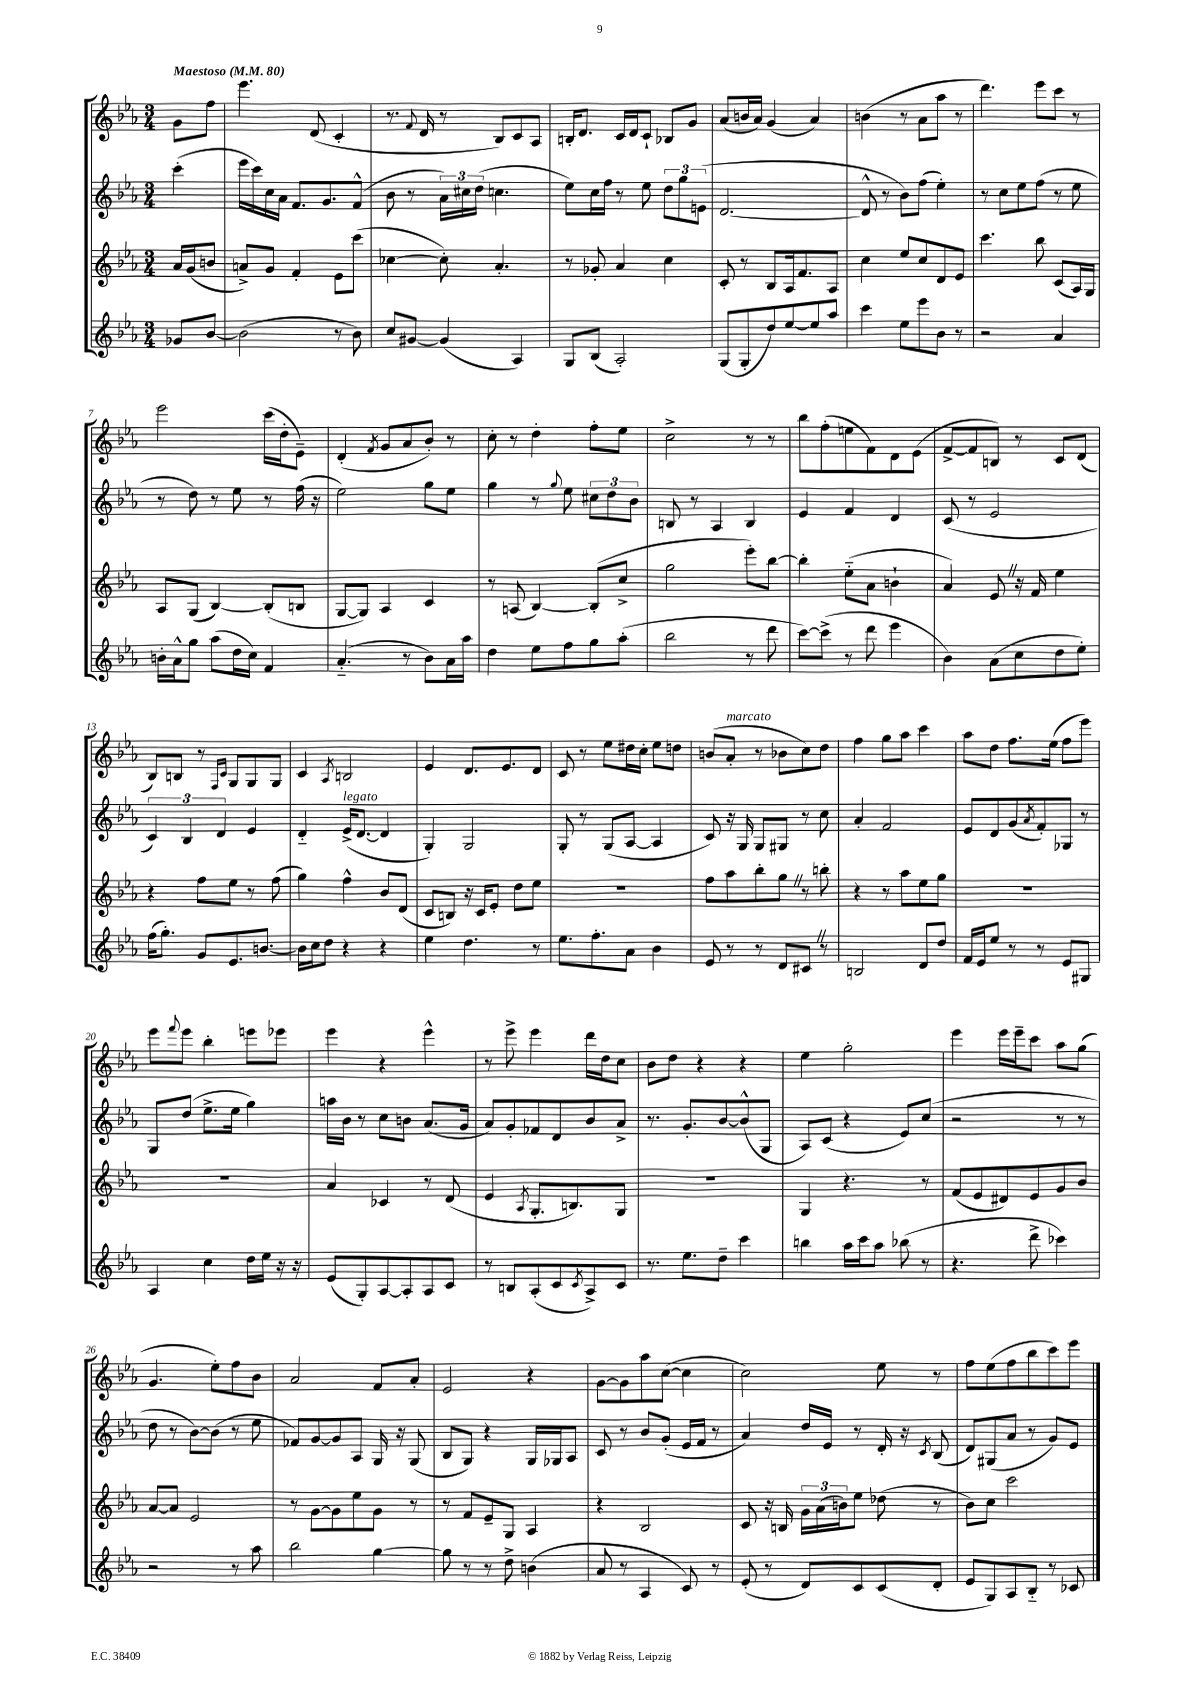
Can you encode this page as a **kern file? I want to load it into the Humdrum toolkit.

**kern	**kern	**kern	**kern
*staff4	*staff3	*staff2	*staff1
*clefG2	*clefG2	*clefG2	*clefG2
*k[b-e-a-]	*k[b-e-a-]	*k[b-e-a-]	*k[b-e-a-]
*M3/4	*M3/4	*M3/4	*M3/4
*MM80	*MM80	*MM80	*MM80
8g-	16a-	(4ccc'	8g
.	(16g	.	.
[8b-	8b	.	8ff
=	=	=	=
(2b-]	8a^)	16eee-	4.eee-
.	.	16ccc)	.
.	8g	16cc	.
.	.	16a-	.
.	4f'	8.f	.
.	.	.	(8d
.	.	8.g	.
8r	8e-	.	4c'
8b-)	(8ccc	(8f^^	.
=	=	=	=
8cc	[4cc-	8b-	8.r
[8g#	.	8r	.
.	.	.	8qqf
.	.	.	16d
(4g#]	8cc-'])	24a-)	8r
.	.	24cc#	.
.	.	(24dd	.
.	4.a-'	4.cc	8B-)
4A-)	.	.	8c
.	.	.	8A-
=	=	=	=
8G	8r	8ee-)	16B'
.	.	.	8.d
(8B-	8g-'	16cc	.
.	.	16ff	.
2A-')	4a-	8r	16c
.	.	.	16d
.	.	8ee-	8c`
.	4cc	12dd	8B-
.	.	12gg	.
.	.	.	8g
.	.	(12e	.
=	=	=	=
(8G	8c'	[2.d	(8a-
8G'	8r	.	16b
.	.	.	16a-)
8dd)	8B-	.	(4g
[8ee-	16A-	.	.
.	8.f	.	.
8ee-]	.	.	4a-)
8aa-	8A-	.	.
=	=	=	=
4ccc	4cc	8d^^]	(4b
.	.	8r	.
8ee-	8ee-	8b-)	8r
8eee-	8cc	(8ff	8a-
8b-	8d	4ee-')	8aa-
8r	8e-	.	8r
=	=	=	=
2r	4.ccc	8r	4.ddd)
.	.	8cc	.
.	.	8ee-	.
.	8bb-	(8ff	8eee-
4a-	(8c	8r	8ccc
.	16A-)	8ee-	8r
.	16G	.	.
=	=	=	=
16b'	8A-	8r	2eee-
16a-^^	.	.	.
8gg	(8G	8dd)	.
(8aa-	[4B-)	8r	.
16dd	.	8ee-	.
16cc)	.	.	.
4f	(8B-']	8r	(16ccc
.	.	.	16dd'
.	8B	(16ff	8e-~)
.	.	16r	.
=	=	=	=
(4.a-'~	[8G	2ee-)	(4d'
.	8G])	.	.
.	.	.	8qf
.	4A-	.	8g
8r	.	.	8a-
8b-)	4c	8gg	8b-')
16a-	.	8ee-	8r
16aa-	.	.	.
=	=	=	=
4dd	8r	4gg	8cc'
.	(8A	.	8r
8ee-	[4B-)	8r	4dd'
.	.	8qqgg	.
8ff	.	8ee-	.
8gg	(8B-']	12cc#	8ff'
.	.	12dd	.
(8aa-'	8cc^	.	8ee-
.	.	12b-	.
=	=	=	=
2bb-	2gg	8B	2cc^
.	.	8r	.
.	.	4A-	.
8r	8eee-')	4B	8r
8ddd	[8bb-	.	8r
=	=	=	=
[8ccc)	4bb-']	4e-	8bb-
(8ccc^]	.	.	(8ff'
8r	(8ee-'~	4f	8ee
8ddd	8a-	.	8f)
4eee-	4b`	4d	8d
.	.	.	(8e-
=	=	=	=
4b-)	4a-)	(8c	[8f^
.	.	8r	8f]
(8a-	8e-	2e-	8B)
8cc	16r	.	8r
.	16f	.	.
8dd	4ee-	.	8c
8ee-')	.	.	(8d
=	=	=	=
(16ff	4r	6c)	8B-)
8.gg')	.	.	.
.	.	.	8B
.	.	6B-	.
8g	8ff	.	8r
.	.	6d	.
.	.	.	16qqF
.	.	.	16qqc
8.e-	8ee-	.	8G
.	8r	4e-	8G
[8.b	.	.	.
.	(8ff	.	8G
=	=	=	=
16b]	4gg)	4d'~	4c
16cc	.	.	.
8dd	.	.	.
.	.	.	8qA-
4r	4ff^^	(16e-^	2B
.	.	[8.d	.
4r	8b-	4d]	.
.	(8d	.	.
=	=	=	=
4ee-	8c	4G')	4e-
.	8B)	.	.
4.dd	16r	2G	8.d
.	16c	.	.
.	8e-'	.	.
.	.	.	8.e-
.	8dd	.	.
8r	8ee-	.	8d
=	=	=	=
8.ee-	2.r	8G'	8c
.	.	8r	8r
8.ff'	.	.	.
.	.	(8G	8ee-
8a-	.	[8A-	16dd#
.	.	.	16cc'
4b-	.	4A-]	8ee-
.	.	.	8dd
=	=	=	=
8e-	8ff	8c)	(8b
8r	8aa-	16r	8a-'
.	.	16G	.
8r	8bb-'	8G	8r
8d	8gg	8G#	8b-
8c#	8r	8r	8cc)
8r	8bb'	8cc	8dd
=	=	=	=
2B	4r	4a-'	4ff
.	8r	2f	8gg
.	8aa-	.	8aa-
8d	8ee-	.	4ccc
8dd	8gg	.	.
=	=	=	=
16f	2.r	8e-	8aa-
16e-	.	.	.
8ee-	.	8d	8dd
8r	.	(8g	8.ff
.	.	8qa-	.
8r	.	8f')	.
.	.	.	(16ee-
8e-	.	8G-	8ff
8G#	.	8r	8eee-)
=	=	=	=
4A-	2.r	8G	8eee-
.	.	.	8qqfff
.	.	(8dd	8eee-
4cc	.	8.ee-^	4bb-'
.	.	16ee-	.
16dd	.	4gg)	8eee
16ee-	.	.	.
16r	.	.	8eee-
16r	.	.	.
=	=	=	=
(8e-	4a-	16aa	4eee-
.	.	16b-	.
8G')	.	8r	.
[8A-	4c-	8cc	4r
8A-']	.	8b	.
8A-	8r	(8.a-	4eee-^^
8c	(8d	.	.
.	.	16g	.
=	=	=	=
8r	4e-	8a-)	8r
8B	.	8g'	8eee-^
.	8qA-	.	.
(8A-'	8.G'	8f-	4eee-
8c	.	8d	.
.	8.B)	.	.
8qc	.	.	.
8A-^)	.	8b-	16ddd
.	.	.	16dd
8c	8G	8a-^	8cc
=	=	=	=
8.r	2.r	8.r	8b-
.	.	.	8dd
8.ee-	.	8.g'	.
.	.	.	4r
8dd~	.	[8b-	.
4ccc	.	(8b-^^]	4r
.	.	8G	.
=	=	=	=
4bb	4G	8A-)	4ee-
.	.	(8c	.
16aa-	4.r	4r	2gg'
16ccc	.	.	.
8aa-	.	.	.
(8bb-	.	8e-)	.
8r	8r	(8cc	.
=	=	=	=
4.r	(8f	2r	4eee-
.	8e-	.	.
.	8d#)	.	16eee-
.	.	.	16eee-~
8ddd^	8e-	.	8ccc
4ccc-)	8g	8r	8aa-
.	8b-	8r	(8gg
=	=	=	=
2r	[8a-	8dd	4.g
.	8a-]	8r	.
.	2e-	[8b-)	.
.	.	(8b-]	8ee-')
8r	.	8r	8ff
8aa-	.	8ee-	8b-
=	=	=	=
2bb-	8r	8f-)	2a-
.	[8g	[8g	.
.	8g]	8g]	.
.	8ee-	8A-	.
[4gg	8g	16G	8f
.	.	16r	.
.	8r	(8G	8a-'
=	=	=	=
8gg]	8r	8B-	2e-
8r	8f	8G)	.
8r	8e-~	4r	.
8dd^	8G	.	.
(4b	4A-	16G	4r
.	.	16G-	.
.	.	8A-	.
=	=	=	=
8a-	4r	8c	[8g
8r	.	8r	8g]
4A-	2B-	8b-	8aa-
.	.	(8g'	([8cc
8c)	.	16e-	4cc]
.	.	16f	.
8r	.	8r	.
=	=	=	=
(8e-'	8c	4a-)	2cc)
8r	16r	.	.
.	16B	.	.
8d)	24g	16dd	.
.	(24a-	.	.
.	.	16e-	.
.	24b)	.	.
8c	8ee-	8r	.
(8c	(8dd-	16d'	8ee-
.	.	16r	.
.	.	8qc	.
8d'	8r	(8B-	8r
=	=	=	=
8e-	8b-)	8d)	8ff
8G)	8cc	(8G#	(8ee-
8A-	2ccc	8a-	8ff
8B-'~	.	8r	8bb-
8r	.	8g)	8ccc)
8c-	.	8e-	8eee-
==	==	==	==
*-	*-	*-	*-
